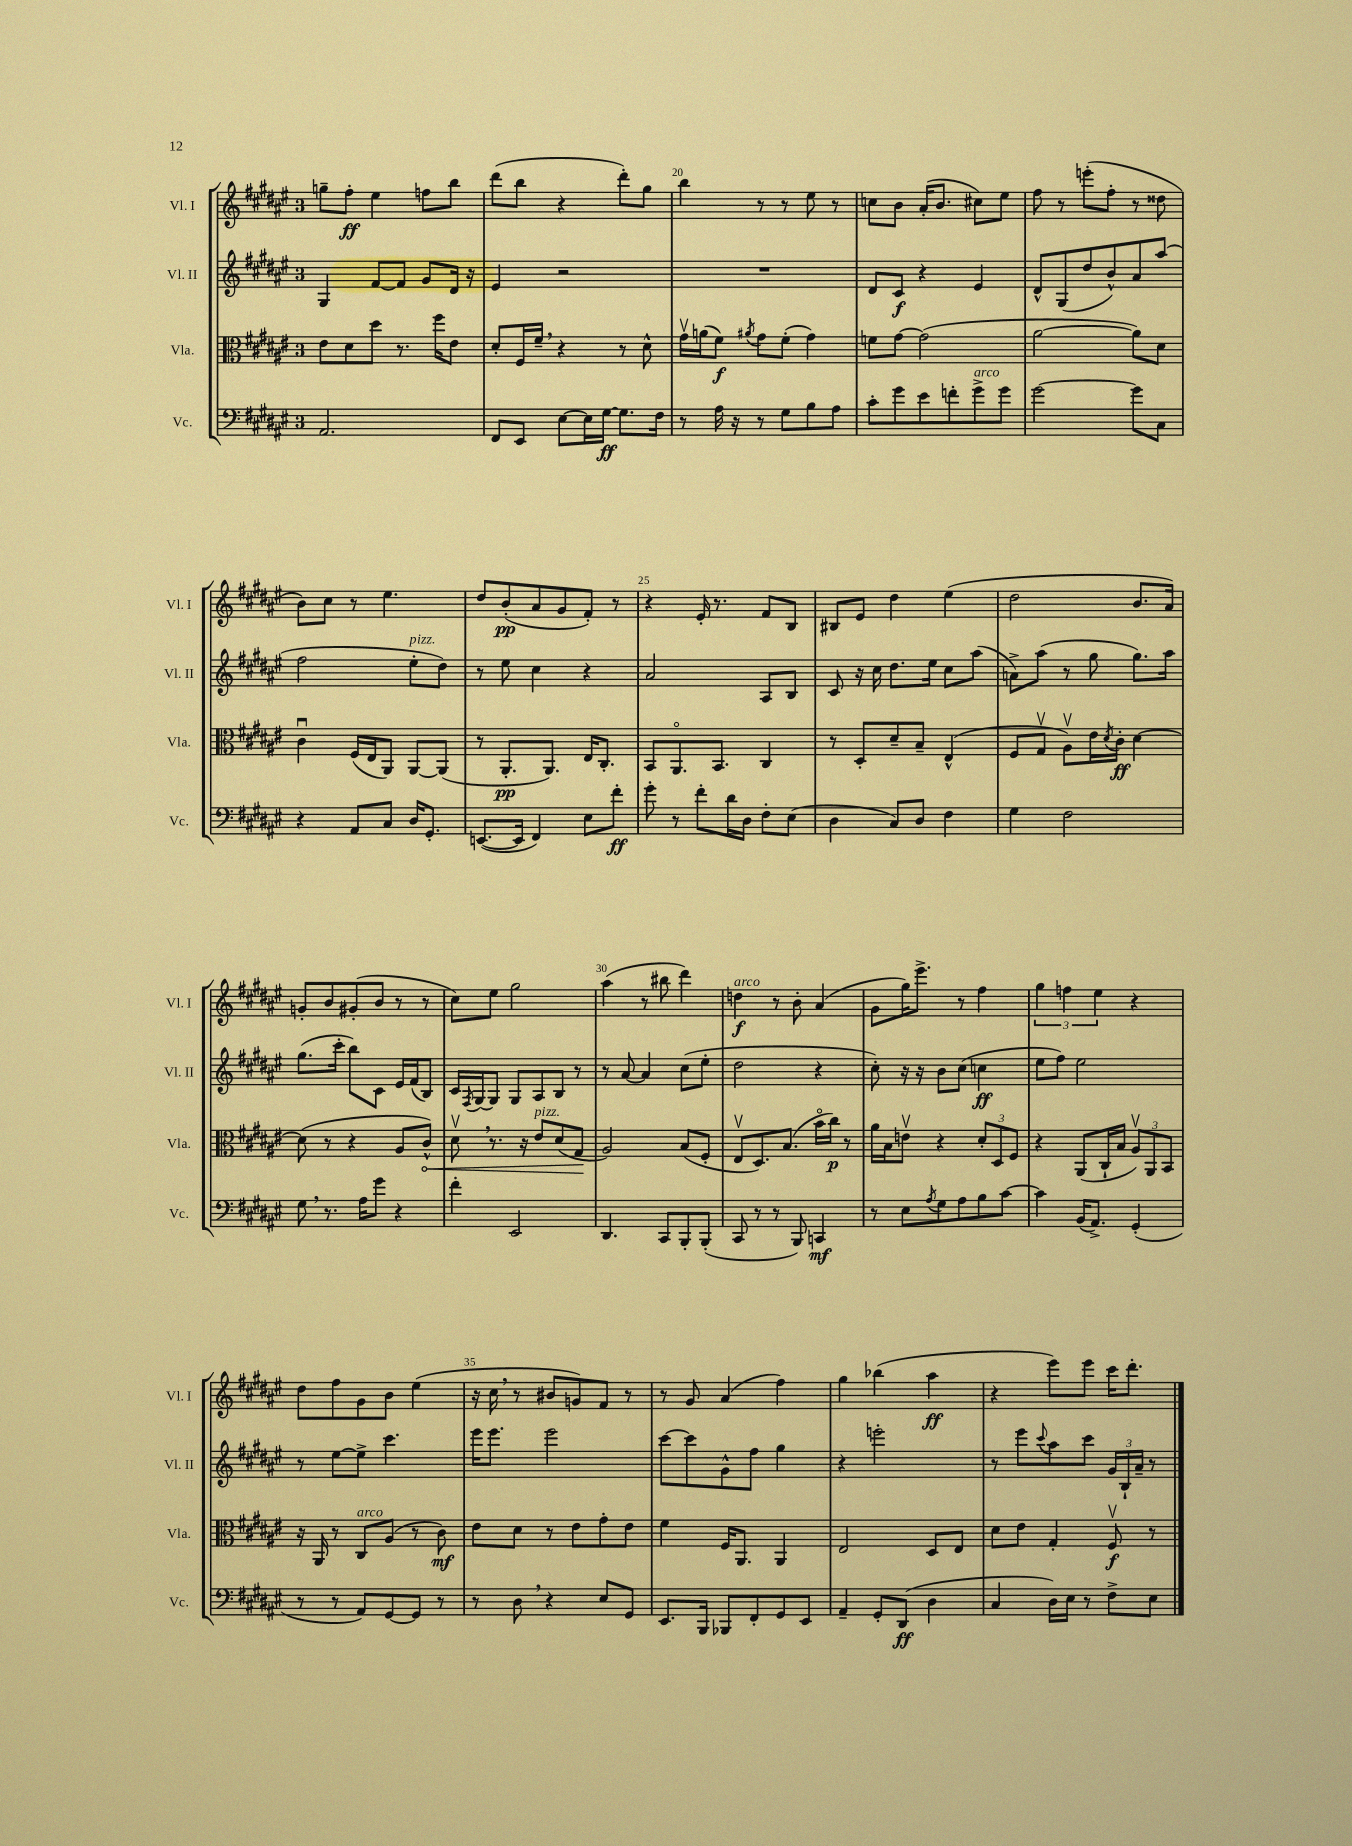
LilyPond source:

<<
\new StaffGroup <<
\new Staff = "s0" \with { instrumentName = "Vl. I" shortInstrumentName = "Vl. I" } {
    \clef treble \key fis \major \once \override Staff.TimeSignature.style = #'single-digit \time 3/4
    g''8-- fis''8-.\ff eis''4 f''8 b''8 |
    dis'''8( b''8 r4 dis'''8-.) gis''8 |
    b''4 r8 r8 eis''8 r8 |
    c''8 b'8 ais'16-.( b'8. cis''8) eis''8 |
    fis''8 r8 e'''8-.( fis''8-. r8 disis''8 |
    b'8) cis''8 r8 eis''4. |
    dis''8 b'8-.\pp( ais'8 gis'8 fis'8-.) r8 |
    r4 eis'16-. r8. fis'8 b8 |
    bis8 eis'8 dis''4 eis''4( |
    dis''2 b'8. ais'16) |
    g'8-. b'8 gis'8-.( b'8 r8 r8 |
    cis''8) eis''8 gis''2 |
    ais''4( r8 bis''8 dis'''4) |
    d''4\f^\markup { \italic "arco" } r8 b'8-. ais'4( |
    gis'8 gis''16) eis'''8.-> r8 fis''4 |
    \tuplet 3/2 { gis''4 f''4 eis''4 } r4 |
    dis''8 fis''8 gis'8 b'8 eis''4( |
    r16 cis''16 \breathe r8 bis'8 g'8) fis'8 r8 |
    r8 gis'8 ais'4( fis''4) |
    gis''4 bes''4( ais''4\ff |
    r4 eis'''8) eis'''8 cis'''16 dis'''8.-. \bar "|." |
}
\new Staff = "s1" \with { instrumentName = "Vl. II" shortInstrumentName = "Vl. II" } {
    \clef treble \key fis \major \once \override Staff.TimeSignature.style = #'single-digit \time 3/4
    gis4 fis'8~ fis'8 gis'8 dis'16 r16 |
    eis'4 r2 |
    R2. |
    dis'8 cis'8\f r4 eis'4 |
    dis'8-^ gis8( dis''8 b'8-^) ais'8 ais''8( |
    fis''2 eis''8-.^\markup { \italic "pizz." } dis''8) |
    r8 eis''8 cis''4 r4 |
    ais'2 ais8 b8 |
    cis'8 r16 cis''16 dis''8. eis''16 cis''8 ais''8( |
    a'8->) ais''8( r8 gis''8 gis''8.) ais''16 |
    gis''8.( cis'''16-. b''8) cis'8 eis'16 fis'16( b8) |
    cis'16 \acciaccatura { fis8 } gis16~ gis8 gis8 ais8 b8 r8 |
    r8 ais'8~ ais'4 cis''8( eis''8-. |
    dis''2 r4 |
    cis''8-.) r16 r16 b'8 cis''8( c''4\ff |
    eis''8 fis''8) eis''2 |
    r8 eis''8~ eis''8-> cis'''4. |
    eis'''16 eis'''8. eis'''2 |
    cis'''8~ cis'''8 gis'8-^ fis''8 gis''4 |
    r4 e'''2-. |
    r8 eis'''8 \appoggiatura { cis'''8 } ais''8 cis'''8 \tuplet 3/2 { gis'16 b16-! ais'16-- } r8 \bar "|." |
}
\new Staff = "s2" \with { instrumentName = "Vla." shortInstrumentName = "Vla." } {
    \clef alto \key fis \major \once \override Staff.TimeSignature.style = #'single-digit \time 3/4
    eis'8 dis'8 dis''8 r8. fis''16 eis'8 |
    dis'8-. fis16 fis'16-- \breathe r4 r8 dis'8-^ |
    gis'16\upbow a'16( fis'8\f) \acciaccatura { ais'8 } gis'8 fis'8-.( gis'4) |
    f'8 gis'8~ gis'2( |
    ais'2~ ais'8) dis'8 |
    cis'4\downbow fis16( eis16 ais,8) ais,8~ ais,8( |
    r8 ais,8.-.\pp ais,8.) eis16 cis8.-. |
    b,8 ais,8.\flageolet b,8. cis4 |
    r8 dis8-. dis'8-- b8-- eis4-^( |
    fis8 gis8\upbow ais8\upbow) eis'16 \acciaccatura { dis'8 } cis'16-.\ff dis'4~ |
    dis'8( r8 r4 ais8 \once \override Hairpin.circled-tip = ##t cis'8-^\<) |
    dis'8\upbow \breathe r8. r16 eis'8^\markup { \italic "pizz." } dis'8( gis8\! |
    ais2) b8( fis8-. |
    eis8\upbow dis8.) b8.( b'16\flageolet cis''16\p) r8 |
    ais'16 b16 e'8\upbow r4 \tuplet 3/2 { dis'8-. dis8 fis8 } |
    r4 ais,8( cis16-! b16 \tuplet 3/2 { ais8\upbow) ais,8 b,8 } |
    r16 ais,16 r8 cis8^\markup { \italic "arco" } ais8( r8 cis'8\mf) |
    eis'8 dis'8 r8 eis'8 gis'8-. eis'8 |
    fis'4 fis16 ais,8. ais,4 |
    eis2 dis8 eis8 |
    dis'8 eis'8 gis4-. fis8\upbow\f r8 \bar "|." |
}
\new Staff = "s3" \with { instrumentName = "Vc." shortInstrumentName = "Vc." } {
    \clef bass \key fis \major \once \override Staff.TimeSignature.style = #'single-digit \time 3/4
    ais,2. |
    fis,8 eis,8 eis8~ eis16 gis16~\ff gis8. fis16 |
    r8 ais16 r16 r8 gis8 b8 ais8 |
    cis'8-. gis'8 eis'8 f'8-. gis'8->^\markup { \italic "arco" } gis'8 |
    gis'2~ gis'8 cis8 |
    r4 ais,8 cis8 dis16 gis,8.-. |
    e,8.~( e,16 fis,4) eis8 fis'8-.\ff |
    gis'8-. r8 fis'8-. dis'16 dis16 fis8-. eis8( |
    dis4 cis8) dis8 fis4 |
    gis4 fis2 |
    gis8 \breathe r8. ais16 gis'8 r4 |
    fis'4-. eis,2 |
    dis,4. cis,8 b,,8-. b,,8-.( |
    cis,8 r8 r8 b,,8) c,4\mf |
    r8 eis8 \acciaccatura { ais8 } gis8 ais8 b8 cis'8~ |
    cis'4 b,16( ais,8.->) gis,4-.( |
    r8 r8 ais,8) gis,8~ gis,8 r8 |
    r8 dis8 \breathe r4 eis8 gis,8 |
    eis,8. b,,16 bes,,8 fis,8-. gis,8 eis,8 |
    ais,4-- gis,8-. dis,8\ff( dis4 |
    cis4 dis16) eis16 r8 fis8-> eis8 \bar "|." |
}
>>
>>
\layout { \context { \Score currentBarNumber = #18 \override BarNumber.break-visibility = ##(#f #t #t) barNumberVisibility = #(every-nth-bar-number-visible 5) } }
